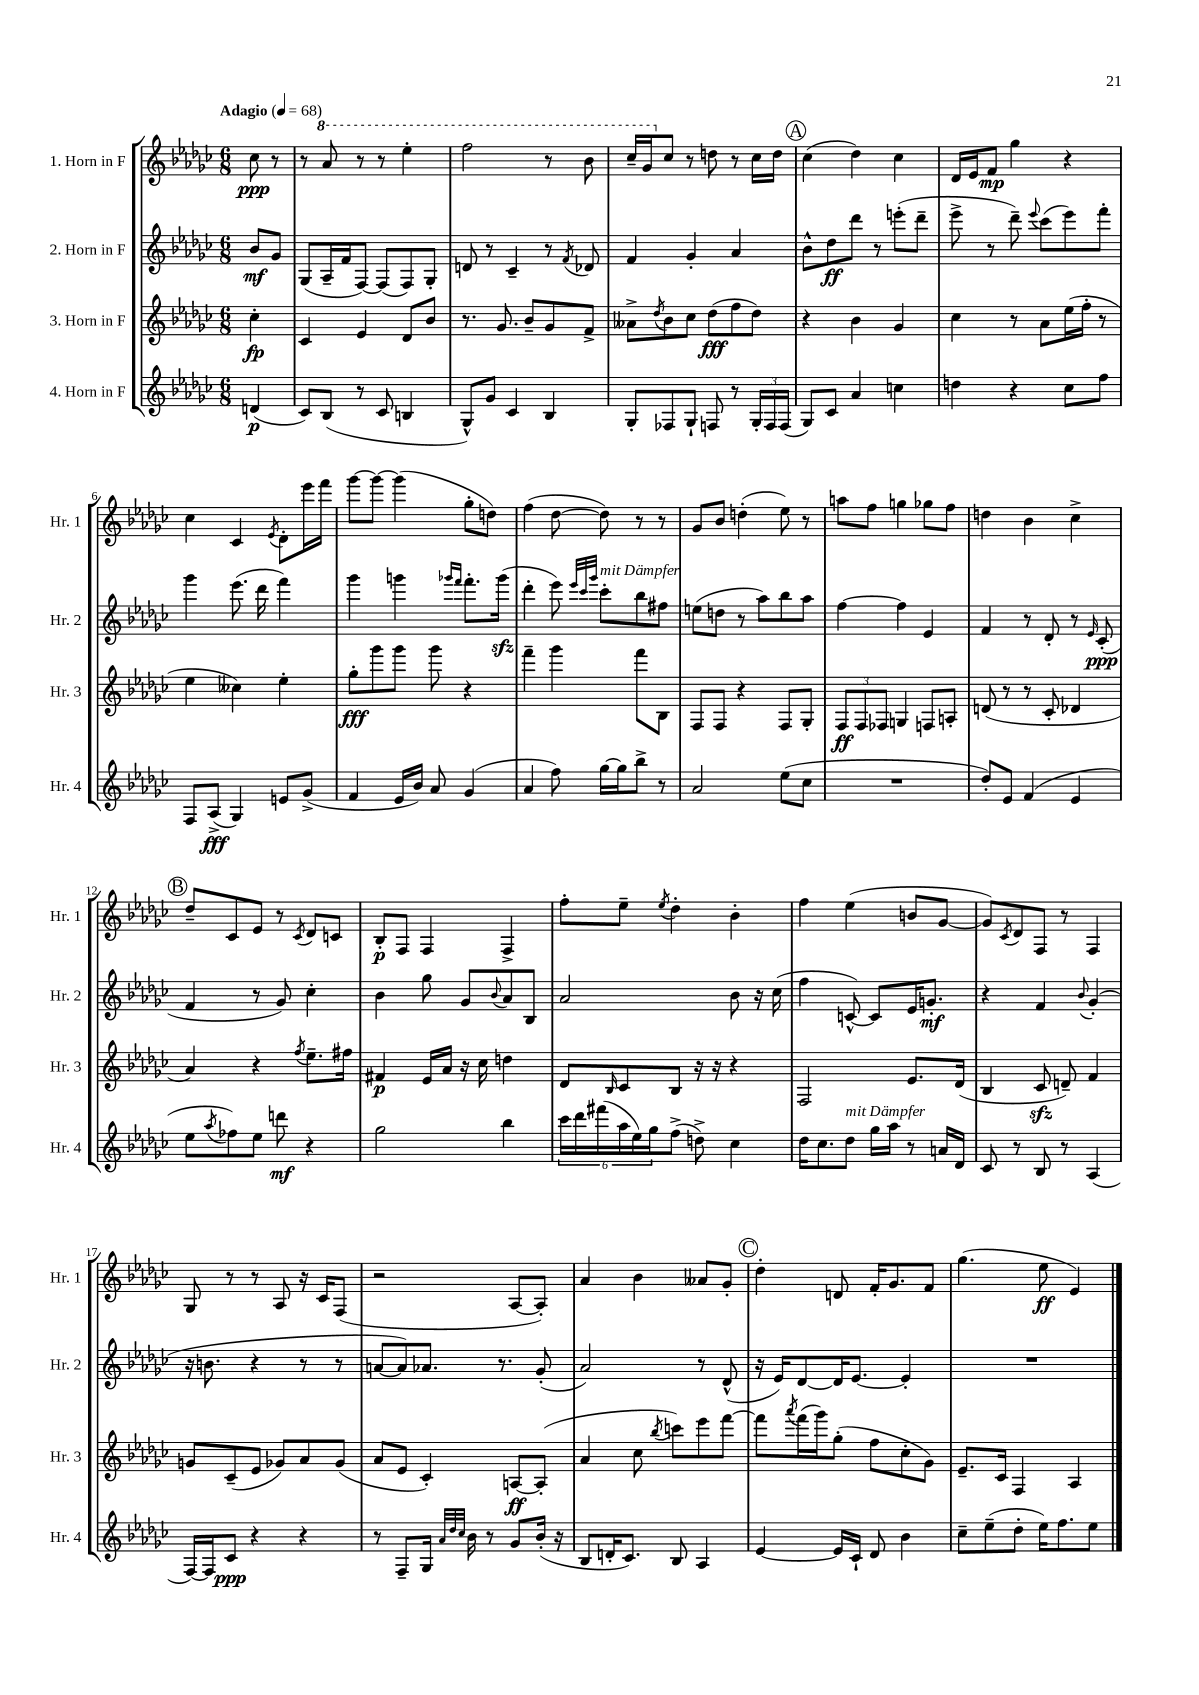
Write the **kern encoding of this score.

**kern	**kern	**kern	**kern
*staff4	*staff3	*staff2	*staff1
*clefG2	*clefG2	*clefG2	*clefG2
*k[b-e-a-d-g-c-]	*k[b-e-a-d-g-c-]	*k[b-e-a-d-g-c-]	*k[b-e-a-d-g-c-]
*M6/8	*M6/8	*M6/8	*M6/8
*MM68	*MM68	*MM68	*MM68
(4d/	4cc-'\	8b-/L	8cc-\
.	.	8g-/J	8r
=	=	=	=
8c-/L)	4c-/	(8G-/L	8r
(8B-/J	.	16A-~/L	8aa-/
.	.	16f/J	.
8r	4e-/	[8F/J)	8r
8c-/	.	(8F/]L	8r
4B/	8d-/L	8F/)	4eee-'\
.	8b-/J	8G-'/J	.
=	=	=	=
8G-^^/L)	8.r	8d/	2fff\
8g-/J	.	8r	.
.	8.g-/	.	.
4c-/	.	4c-~/	.
.	8b-~/L	.	.
4B-/	8g-/	8r	8r
.	.	8qf/	.
.	8f^/J	8d-/	8bb-\
=	=	=	=
8G-'/L	8a--^\L	4f/	16ccc-~/LL
.	.	.	16gg-/J
.	8qdd-/	.	.
8F-/	8b-\	.	8cc-/J
8G-`/J	8cc-\J	4g-'/	8r
8F/	(8dd-\L	.	8dd\
8r	8ff\	4a-/	8r
24G-'/LL	8dd-\J)	.	16cc-\LL
24F/	.	.	.
.	.	.	16dd\JJ
(24F/JJ	.	.	.
=	=	=	=
8G-/L)	4r	8b-^^\L	(4cc-\
8c-/J	.	8dd-\	.
4a-/	4b-\	8ddd-\J	4dd-\)
.	.	8r	.
4cc\	4g-/	(8eee'\L	4cc-\
.	.	8ddd-~\J	.
=	=	=	=
4dd\	4cc-\	8eee-^\	16d-/LL
.	.	.	16e-/J
.	.	8r	8f/J
4r	8r	8ddd-~\)	4gg-\
.	.	8qqeee-/	.
.	8a-\L	(8ccc-\L	.
8cc-\L	(16ee-\L	8eee-\)	4r
.	16ff'\JJ	.	.
8ff\J	8r	8fff'\J	.
=	=	=	=
8F/L	4ee-\	4ggg-\	4cc-\
(8A-^/J	.	.	.
4G-/)	4cc--\)	(8.eee-\	4c-/
.	.	16ddd-\	.
.	.	.	8qe-/
8e/L	4ee-'\	4fff\)	8d-'\L
(8g-^/J	.	.	16eee-\L
.	.	.	16fff\JJ
=	=	=	=
4f/	8gg-'\L	4ggg-\	[8ggg-\L
.	8ggg-\	.	8ggg-\_J
16e-/LL	8ggg-\J	4ggg\	(4ggg-\]
16b-/JJ)	.	.	.
8a-/	8ggg-\	.	.
.	.	16qqggg-/LL	.
.	.	16qqfff/JJ	.
(4g-/	4r	8.fff'\L	8gg-'\L
.	.	.	8dd\J)
.	.	(16ggg-\Jk	.
=	=	=	=
4a-/	4fff~\	4ddd-'\	(4ff\
8ff\)	4ggg-\	8eee-\)	[8dd-\
.	.	32qqeee-/LLL	.
.	.	32qqccc-/	.
.	.	32qqggg-/JJJ	.
[16gg-\LL	.	8ccc-'\L	8dd-\])
16gg-\]J	.	.	.
8bb-^\J	8fff\L	8bb-\	8r
8r	8B-\J	8ff#\J	8r
=	=	=	=
2a-/	8F/L	(8ee\L	8g-/L
.	8F/J	8dd\J	8b-/J
.	4r	8r	(4dd'\
.	.	8aa-\L)	.
(8ee-\L	8F/L	8bb-\	8ee-\)
8cc-\J	8G-'/J	8aa-\J	8r
=	=	=	=
2.r	12F/L	[4ff\	8aa\L
.	12F/	.	.
.	.	.	8ff\J
.	12F-/J	.	.
.	4G/	4ff\]	4gg\
.	8F/L	4e-/	8gg-\L
.	8A'/J	.	8ff\J
=	=	=	=
8dd-'/L)	(8d/	4f/	4dd\
8e-/J	8r	.	.
(4f/	8r	8r	4b-\
.	8c-'/	8d-'/	.
4e-/	4d-/	8r	4cc-^\
.	.	16qqe-/	.
.	.	(8c-'/	.
=	=	=	=
8ee-\L	4a-/)	4f/	8dd-~/L
8qaa-/	.	.	.
8ff-\)	.	.	8c-/
8ee-\J	4r	8r	8e-/J
8ddd\	.	8g-/)	8r
.	8qff/	.	8qc-/
4r	8.ee-~\L	4cc-'\	8d-/L
.	.	.	8c/J
.	16ff#\Jk	.	.
=	=	=	=
2gg-\	4f#/	4b-\	8B-'/L
.	.	.	8F/J
.	16e-/LL	8gg-\	4F/
.	16a-/JJ	.	.
.	16r	8g-/L	.
.	16cc-\	.	.
.	.	8qqb-/	.
4bb-\	4dd\	8a-/	4F^/
.	.	8B-/J	.
=	=	=	=
24ccc-\LL	8d-/L	2a-/	8ff'\L
24ddd-\	.	.	.
(24fff#\	.	.	.
.	16qqB-/	.	.
24aa-\	8c-/	.	8ee-~\J
24ee-\)	.	.	.
24gg-\J	.	.	.
.	.	.	8qee-/
(8ff^\J	8B-/J	.	4dd-'\
8dd^\)	16r	.	.
.	16r	.	.
4cc-\	4r	8b-\	4b-'\
.	.	16r	.
.	.	(16cc-\	.
=	=	=	=
16dd-\LK	2F/	4ff\	4ff\
8.cc-\	.	.	.
8dd-\J	.	[8c^^/)	(4ee-\
16gg-\LL	.	8c/]L	.
16aa-\JJ	.	.	.
8r	8.e-/L	16e-/K	8b/L
.	.	8.g'/J	.
16a/LL	.	.	[8g-/J
16d-/JJ	(16d-/Jk	.	.
=	=	=	=
8c-/	4B-/	4r	8g-/]L)
.	.	.	8qc-/
8r	.	.	8d-/
8B-/	8c-/	4f/	8F/J
8r	8d~/)	.	8r
.	.	8qqb-/	.
(4A-/	4f/	(4g-'/	4F/
=	=	=	=
[16F/LL)	8g/L	16r	8G-/
16F/]J	.	8.b\	.
8c-/J	(8c-~/	.	8r
4r	8e-/J	4r	8r
.	8g-/L)	.	8A-/
4r	8a-/	8r	16r
.	.	.	16c-/LK
.	(8g-/J	8r	(8F/J
=	=	=	=
8r	8a-/L	[8a/L	2r
8F~/L	8e-/J	8a/])	.
16G-/Jk	4c-'/)	8.a-/J	.
32qqa-/LLL	.	.	.
32qqdd-/	.	.	.
32qqcc-/JJJ	.	.	.
16b-\	.	.	.
8r	.	.	.
.	.	8.r	.
8g-/L	[8A/L	.	[8A-/L
(16b-'/Jk	(8A'/]J	(8g-'/	8A-'/]J)
16r	.	.	.
=	=	=	=
8B-/L	4a-/	2a-/)	4a-/
16d'/K	.	.	.
8.c-/J)	.	.	.
.	8cc-\	.	4b-\
.	8qbb-/	.	.
8B-/	8ccc\L)	.	.
4A-/	8eee-\	8r	8a--/L
.	[8fff\J	(8d-^^/	8g-'/J
=	=	=	=
[4e-/	8fff\]L	16r	4dd-'\
.	.	16e-/LK)	.
.	8qaaa-/	.	.
.	(16fff\L	[8d-/	.
.	16ggg-\J)	.	.
16e-/]LL	(8gg-'\J	16d-/]K	8d/
16c-`/JJ	.	[8.e-/J	.
8d-/	8ff\L	.	16f'/LK
.	.	.	8.g-/
4b-\	8cc-'\	4e-'/]	.
.	8g-\J)	.	8f/J
=	=	=	=
8cc-~\L	8.e-~/L	2.r	(4.gg-\
(8ee-~\	.	.	.
.	16c-/Jk	.	.
8dd-'\J	4F/	.	.
16ee-\LK)	.	.	8ee-\
8.ff\	.	.	.
.	4A-/	.	4e-/)
8ee-\J	.	.	.
==	==	==	==
*-	*-	*-	*-
